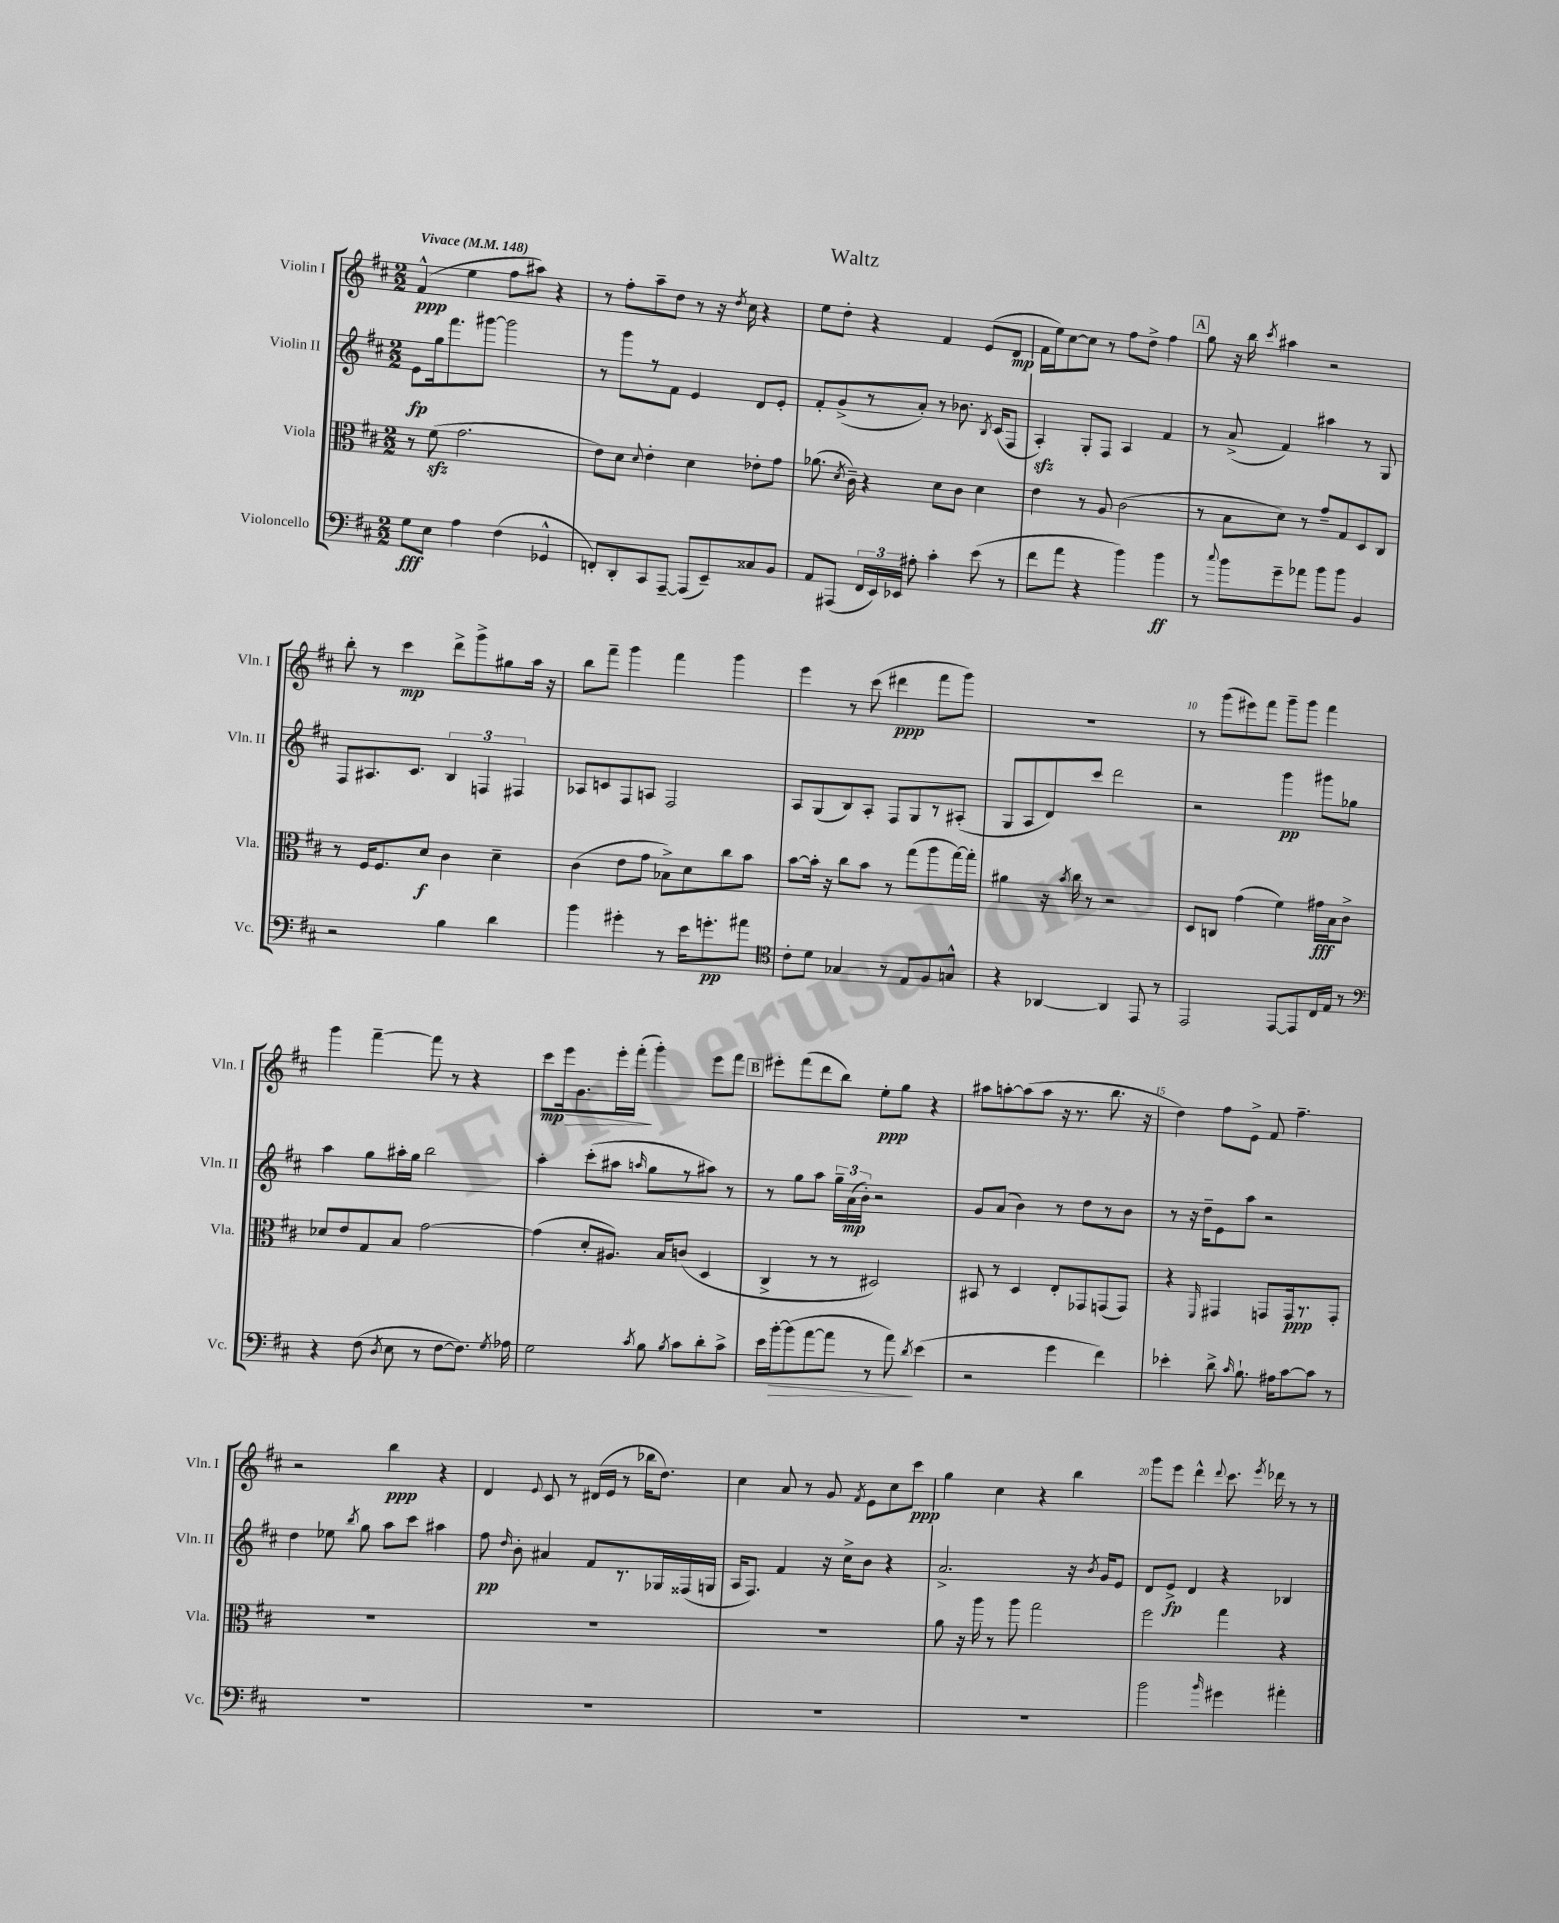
\header { title = "Waltz" }
<<
\new StaffGroup <<
\new Staff = "s0" \with { instrumentName = "Violin I" shortInstrumentName = "Vln. I" } {
    \clef treble \key d \major \numericTimeSignature \time 2/2 \tempo "Vivace" 4 = 148
    \autoBeamOff fis'4-^\ppp( e''4 fis''8[ ais''8]) r4 |
    r8 fis''8[-. a''8-- d''8] r8 r16 \acciaccatura { d''8 } cis''16 r4 |
    e''8[ d''8]-. r4 fis'4 e'8[( d'8]\mp |
    fis'16[ e''16) cis''8~ cis''8] r8 fis''8[ d''8]-> fis''4 |
    \mark \markup { \box "A" } g''8 r16 b''16 \acciaccatura { cis'''8 } ais''4 r2 |
    b''8-. r8 cis'''4\mp d'''8[-> g'''8-> gis''8 a''16] r16 |
    b''8[ fis'''8]-- g'''4 fis'''4 g'''4 |
    e'''4 r8 cis'''8( dis'''4\ppp fis'''8[ g'''8]) |
    R1 |
    r8 g'''8[( eis'''8) fis'''8] g'''8[-- g'''8] fis'''4 |
    g'''4 fis'''4~-- fis'''8 r8 r4 |
    cis'''8[\mp\> e'''16 g'8. e'''16-. fis'''16]-.\!( g'''4-.) e'''8[ fis'''8] |
    \mark \markup { \box "B" } eis'''8[-. fis'''8( d'''8 b''8]) e''8[-.\ppp g''8] r4 |
    ais''8[ a''8~-. a''8( a''8] r16 r8. b''8. r16 |
    d''4) fis''8[ e'8]-> fis'8 fis''4.-- |
    r2 b''4\ppp r4 |
    d'4 \appoggiatura { e'8 } cis'8 r8 dis'16[( e'16] r8 bes''16[ d''8.]) |
    cis''4 a'8 r8 g'8 \acciaccatura { fis'8 } e'8[ cis''8 cis'''8]\ppp |
    g''4 cis''4 r4 b''4 |
    g'''8[ e'''8] d'''4-^ \appoggiatura { d'''8 } cis'''8. \acciaccatura { e'''8 } des'''16 r8 r8 \bar "|." |
}
\new Staff = "s1" \with { instrumentName = "Violin II" shortInstrumentName = "Vln. II" } {
    \clef treble \key d \major \numericTimeSignature \time 2/2
    \autoBeamOff e'8[\fp g''16 fis'''8. gis'''8]~ gis'''2 |
    r8 g'''8[ r8 fis'8] e'4 d'8[ e'8]-. |
    fis'8[-. g'8->( r8 a'8]-.) r8 bes'8. \acciaccatura { b8 } cis'16[( fis8] |
    a4-.\sfz) g8[-. fis8] a4 fis'4 |
    \mark \markup { \box "A" } r8 a'8->( fis'4) ais''4 r8 g8 |
    fis8[ ais8. cis'8.] \tuplet 3/2 { b4 f4 fis4 } |
    aes8[ c'8 fis8 a8] fis2 |
    a8[ g8( b8) a8]-. fis8[ g8 r8 ais8]-.( |
    g8[ a8 d'8) cis'''8] d'''2 |
    r2 g'''4\pp gis'''8[ ges''8] |
    a''4 g''8[ ais''16-. g''16] b''2 |
    a''4-. cis'''8[-.( ais''8] \grace { a''16 } g''8[ r8 ais''8]) r8 |
    \mark \markup { \box "B" } r8 g''8[ a''8] \tuplet 3/2 { g''16[-- a'16\mp( b'16]-.) } r2 |
    g'8[ a'8]( b'4) r8 d''8[ r8 b'8] |
    r8 r16 d''16[-- e'8 a''8] r2 |
    d''4 ees''8 \acciaccatura { b''8 } g''8 a''8[ cis'''8] ais''4 |
    fis''8\pp \grace { d''16 } b'8-. ais'4 fis'8[ r8. ges16 fisis16( g16] |
    a16[ fis8.]) fis'4 r16 cis''16[-> b'8] r4 |
    a'2.-> r16 \acciaccatura { b'8 } g'16[ e'8] |
    d'8[ e'8]->\fp d'4 r4 bes4 \bar "|." |
}
\new Staff = "s2" \with { instrumentName = "Viola" shortInstrumentName = "Vla." } {
    \clef alto \key d \major \numericTimeSignature \time 2/2
    \autoBeamOff r8 fis'8\sfz( g'2. |
    e'8[) d'8] \appoggiatura { d'8 } e'4-. d'4 ees'8[-. g'8] |
    aes'8.( \acciaccatura { d'8 } cis'16--) r4 d'8[ cis'8] d'4 |
    e'4 r8 a8 cis'2( |
    \mark \markup { \box "A" } r8 b8[ d'8]) r8 g'8[-- g8 d8 cis8] |
    r8 fis16[ fis8. d'8]\f cis'4 d'4-- |
    cis'4( e'8[ g'8] bes8[->) d'8 cis''8 b'8] |
    b'8[~ b'16]-. r16 cis''8[ b'8] r8 g''8[( a''8 g''16~) g''16]-. |
    ais'4 r16 \acciaccatura { b'8 } cis''16 r8 r2 |
    d8[ c8] g'4( fis'4) gis'16[\fff b16 cis'8]-> |
    des'8[ e'8 g8 b8] g'2~ |
    g'4( d'8[-. ais8.]) b16[ c'8]( d4 |
    \mark \markup { \box "B" } cis4-> r8 r8 dis2) |
    bis,8 r8 d4 e8[-. ges,8 g,8( g,8]) |
    r4 \grace { fis,16 } gis,4 g,8[ g,16\ppp r8. g,8]-. |
    R1 |
    R1 |
    R1 |
    a'8 r16 a''16 r8 a''8 g''2 |
    fis''2 g''4 r4 \bar "|." |
}
\new Staff = "s3" \with { instrumentName = "Violoncello" shortInstrumentName = "Vc." } {
    \clef bass \key d \major \numericTimeSignature \time 2/2
    \autoBeamOff g8[\fff e8] a4 fis4( ges,4-^ |
    f,8[-.) d,8-. cis,8 a,,8]~-- a,,8[( e,8--) cisis8 b,8] |
    a,8[ ais,,8]( \tuplet 3/2 { fis,16[ e,16) ees,16] } ais8-. cis'4-. e'8( r8 |
    fis'8[ a'8] r4 b'4) b'4\ff |
    \mark \markup { \box "A" } r8 \appoggiatura { cis''8 } b'8[ g'8-- aes'8] b'8[ b'8] b,4 |
    r2 b4 d'4 |
    b'4 gis'4-. r8 e'16[ g'8.-.\pp ais'8] |
    \clef tenor cis'8[-. d'8] ges4 r8 e8[ fis8 g8]-^ |
    r4 aes,4~ aes,4 e,8 r8 |
    e,2 e,8[~ e,8 cis16 e16] r8 |
    \clef bass r4 fis8( \acciaccatura { d8 } e8 r8 fis8[~ fis8.]) \acciaccatura { g8 } aes16 |
    g2 \acciaccatura { cis'8 } b8 \acciaccatura { b8 } cis'8[ d'8-. cis'8]-> |
    \mark \markup { \box "B" } e'16[ b'16~-.\> b'8( a'8~ a'8] r8 a'8\!) \acciaccatura { d'8 } e'4( |
    r2 g'4 fis'4) |
    ees'4-. d'8-> \grace { cis'16 } b8.-! ais16[ cis'8~ cis'8] r8 |
    R1 |
    R1 |
    R1 |
    R1 |
    b'2 \grace { b'16 } gis'4 ais'4-. \bar "|." |
}
>>
>>
\layout { \context { \Score \override BarNumber.break-visibility = ##(#f #t #t) barNumberVisibility = #(every-nth-bar-number-visible 5) } }
